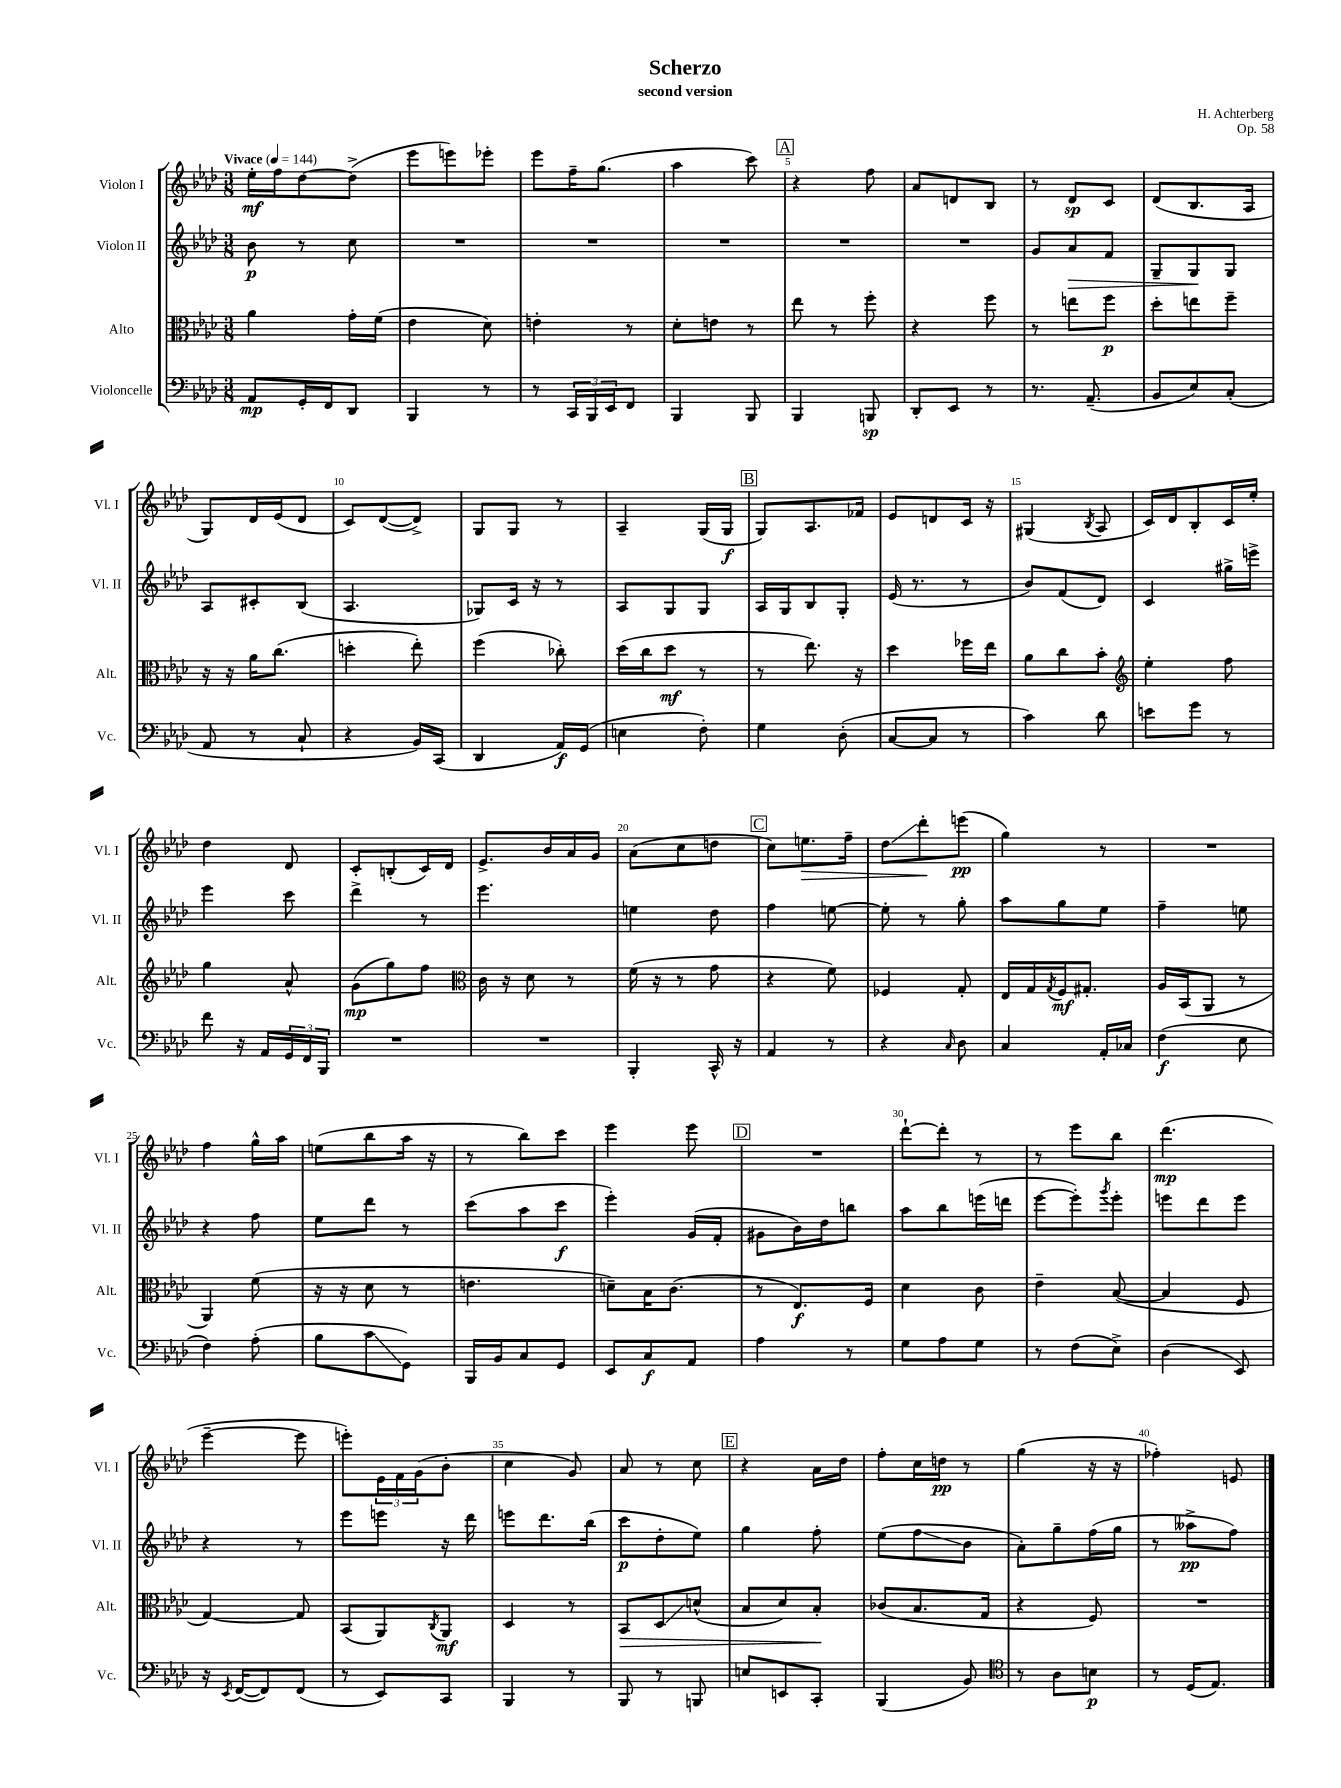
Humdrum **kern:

**kern	**kern	**kern	**kern
*staff4	*staff3	*staff2	*staff1
*clefF4	*clefC3	*clefG2	*clefG2
*k[b-e-a-d-]	*k[b-e-a-d-]	*k[b-e-a-d-]	*k[b-e-a-d-]
*M3/8	*M3/8	*M3/8	*M3/8
*MM144	*MM144	*MM144	*MM144
8AA-	4a-	8b-	16ee-'
.	.	.	16ff
16GG'	.	8r	[8dd-
16FF	.	.	.
8DD-	16g'	8cc	(8dd-^]
.	(16f	.	.
=	=	=	=
4BBB-	4e-	4.r	8eee-
.	.	.	8eee)
8r	8d-)	.	8eee-'
=	=	=	=
8r	4e'	4.r	8eee-
24CC	.	.	16ff~
24BBB-	.	.	.
.	.	.	(8.gg
24EE-	.	.	.
8FF	8r	.	.
=	=	=	=
4BBB-	8d-'	4.r	4aa-
.	8e	.	.
8BBB-	8r	.	8ccc)
=	=	=	=
4BBB-	8ee-	4.r	4r
.	8r	.	.
8BBB	8ff'	.	8ff
=	=	=	=
8DD-'	4r	4.r	8a-
8EE-	.	.	8d
8r	8ff	.	8B-
=	=	=	=
8.r	8r	8g	8r
.	8ee	8a-	8d-
(8.AA-~	.	.	.
.	8ff	8f	8c
=	=	=	=
8BB-	8dd-'	8G~	(8d-
8E-)	8ee	8G	8.B-
(8C'	8ff~	8G	.
.	.	.	16A-
=	=	=	=
8AA-	16r	8A-	8G)
.	16r	.	.
8r	16a-	8c#'	16d-
.	(8.cc	.	(16e-
8C`	.	(8B-	8d-
=	=	=	=
4r	4dd'	4.A-	8c)
.	.	.	([8d-
16BB-)	8ee-')	.	8d-^])
(16CC	.	.	.
=	=	=	=
4DD-	(4ff	8G-)	8G
.	.	16c	8G
.	.	16r	.
16AA-)	8cc-')	8r	8r
(16GG	.	.	.
=	=	=	=
4E	(16dd-	8A-	4A-~
.	16cc	.	.
.	8dd-	8G	.
8F')	8r	8G	(16G
.	.	.	16G
=	=	=	=
4G	8r	16A-	8G)
.	.	16G	.
.	8.ee-)	8B-	8.A-
(8D-'	.	8G'	.
.	16r	.	16f-
=	=	=	=
[8C	4dd-	(16e-	8e-
.	.	8.r	.
8C]	.	.	8d
8r	16ff-	8r	16c
.	16ee-	.	16r
=	=	=	=
4c)	8a-	8b-)	(4G#
.	8cc	(8f	.
.	.	.	8qB-
8d-	8b-'	8d-)	8A-
=	=	=	=
*	*clefG2	*	*
8e	4ee-'	4c	16c)
.	.	.	16d-
8g	.	.	8B-'
8r	8ff	16gg#^	16c
.	.	16eee^	16ee-'
=	=	=	=
8f	4gg	4eee-	4dd-
16r	.	.	.
16AA-	.	.	.
24GG	8a-^^	8ccc	8d-
24FF	.	.	.
24BBB-	.	.	.
=	=	=	=
4.r	(8g	4ddd-^	8c'
.	8gg)	.	(8B'
.	8ff	8r	16c)
.	.	.	16d-
=	=	=	=
*	*clefC3	*	*
4.r	16c	4.eee-	8.e-^
.	16r	.	.
.	8d-	.	.
.	.	.	16b-
.	8r	.	16a-
.	.	.	16g
=	=	=	=
4BBB-'	(16f	4ee	(8a-
.	16r	.	.
.	8r	.	8cc
16CC^^	8g	8dd-	8dd
16r	.	.	.
=	=	=	=
4AA-	4r	4ff	8cc)
.	.	.	8.ee
8r	8f)	[8ee	.
.	.	.	16ff~
=	=	=	=
4r	4F-	8ee']	8dd-
.	.	8r	8ddd-'
16qqC	.	.	.
8D-	8G'	8gg'	(8eee
=	=	=	=
4C	16E-	8aa-	4gg)
.	16G	.	.
.	8qG	.	.
.	16F	8gg	.
.	8.G#'	.	.
16AA-'	.	8ee-	8r
16C-	.	.	.
=	=	=	=
(4F	16A-	4ff~	4.r
.	(16BB-	.	.
.	8AA-	.	.
8E-	8r	8ee	.
=	=	=	=
4F)	4AA-)	4r	4ff
(8A-'	(8f	8ff	16gg^^
.	.	.	16aa-
=	=	=	=
8B-	16r	8ee-	(8ee
.	16r	.	.
8c	8d-	8ddd-	8bb-
8GG)	8r	8r	16aa-
.	.	.	16r
=	=	=	=
16BBB-	4.e	(8ccc	8r
16BB-	.	.	.
8C	.	8aa-	8bb-)
8GG	.	8ccc	8ccc
=	=	=	=
8EE-	8d~)	4eee-')	4eee-
8C	16B-	.	.
.	(8.c	.	.
8AA-	.	(16g	8eee-
.	.	16f'	.
=	=	=	=
4A-	8r	8g#	4.r
.	8.E-)	16b-)	.
.	.	16dd-	.
8r	.	8bb	.
.	16F	.	.
=	=	=	=
8G	4d-	8aa-	[8ddd-`
8A-	.	8bb-	8ddd-']
8G	8c	(16eee	8r
.	.	16ddd	.
=	=	=	=
8r	4e-~	[8eee-	8r
(8F	.	8eee-'])	8eee-
.	.	8qggg	.
8E-^)	([8B-	8eee-'	8bb-
=	=	=	=
(4D-	4B-]	8eee	(4.ddd-
.	.	8ddd-	.
8EE-)	8F	8eee	.
=	=	=	=
16r	[4G)	4r	[4eee-~
8qEE-	.	.	.
([16FF	.	.	.
8FF])	.	.	.
(8FF	8G]	8r	8eee-]
=	=	=	=
8r	(8BB-	8eee-	8eee')
8EE-)	8AA-)	8eee	24e-
.	.	.	24f
.	.	.	(24g
.	8qC	.	.
8CC	8AA-	16r	8b-'
.	.	16ddd-	.
=	=	=	=
4BBB-	4D-	8eee	4cc
.	.	8.ddd-	.
8r	8r	.	8g)
.	.	(16bb-	.
=	=	=	=
8BBB-	8BB-	8ccc	8a-
8r	8D-	8dd-'	8r
8BBB	(8d^^	8ee-)	8cc
=	=	=	=
8E	8B-	4gg	4r
8EE	8d-)	.	.
8CC'	8B-'	8ff'	16a-
.	.	.	16dd-
=	=	=	=
(4BBB-	(8c-	(8ee-	8ff'
.	8.B-	8ff	16cc
.	.	.	16dd
8BB-)	.	8b-	8r
.	16G	.	.
=	=	=	=
*clefC4	*	*	*
8r	4r	8a-')	(4gg
8A-	.	8gg~	.
8B	8F)	(16ff	16r
.	.	16gg	16r
=	=	=	=
8r	4.r	8r	4ff-')
(16D-	.	8aa--^	.
8.E-)	.	.	.
.	.	8ff)	8e
==	==	==	==
*-	*-	*-	*-
